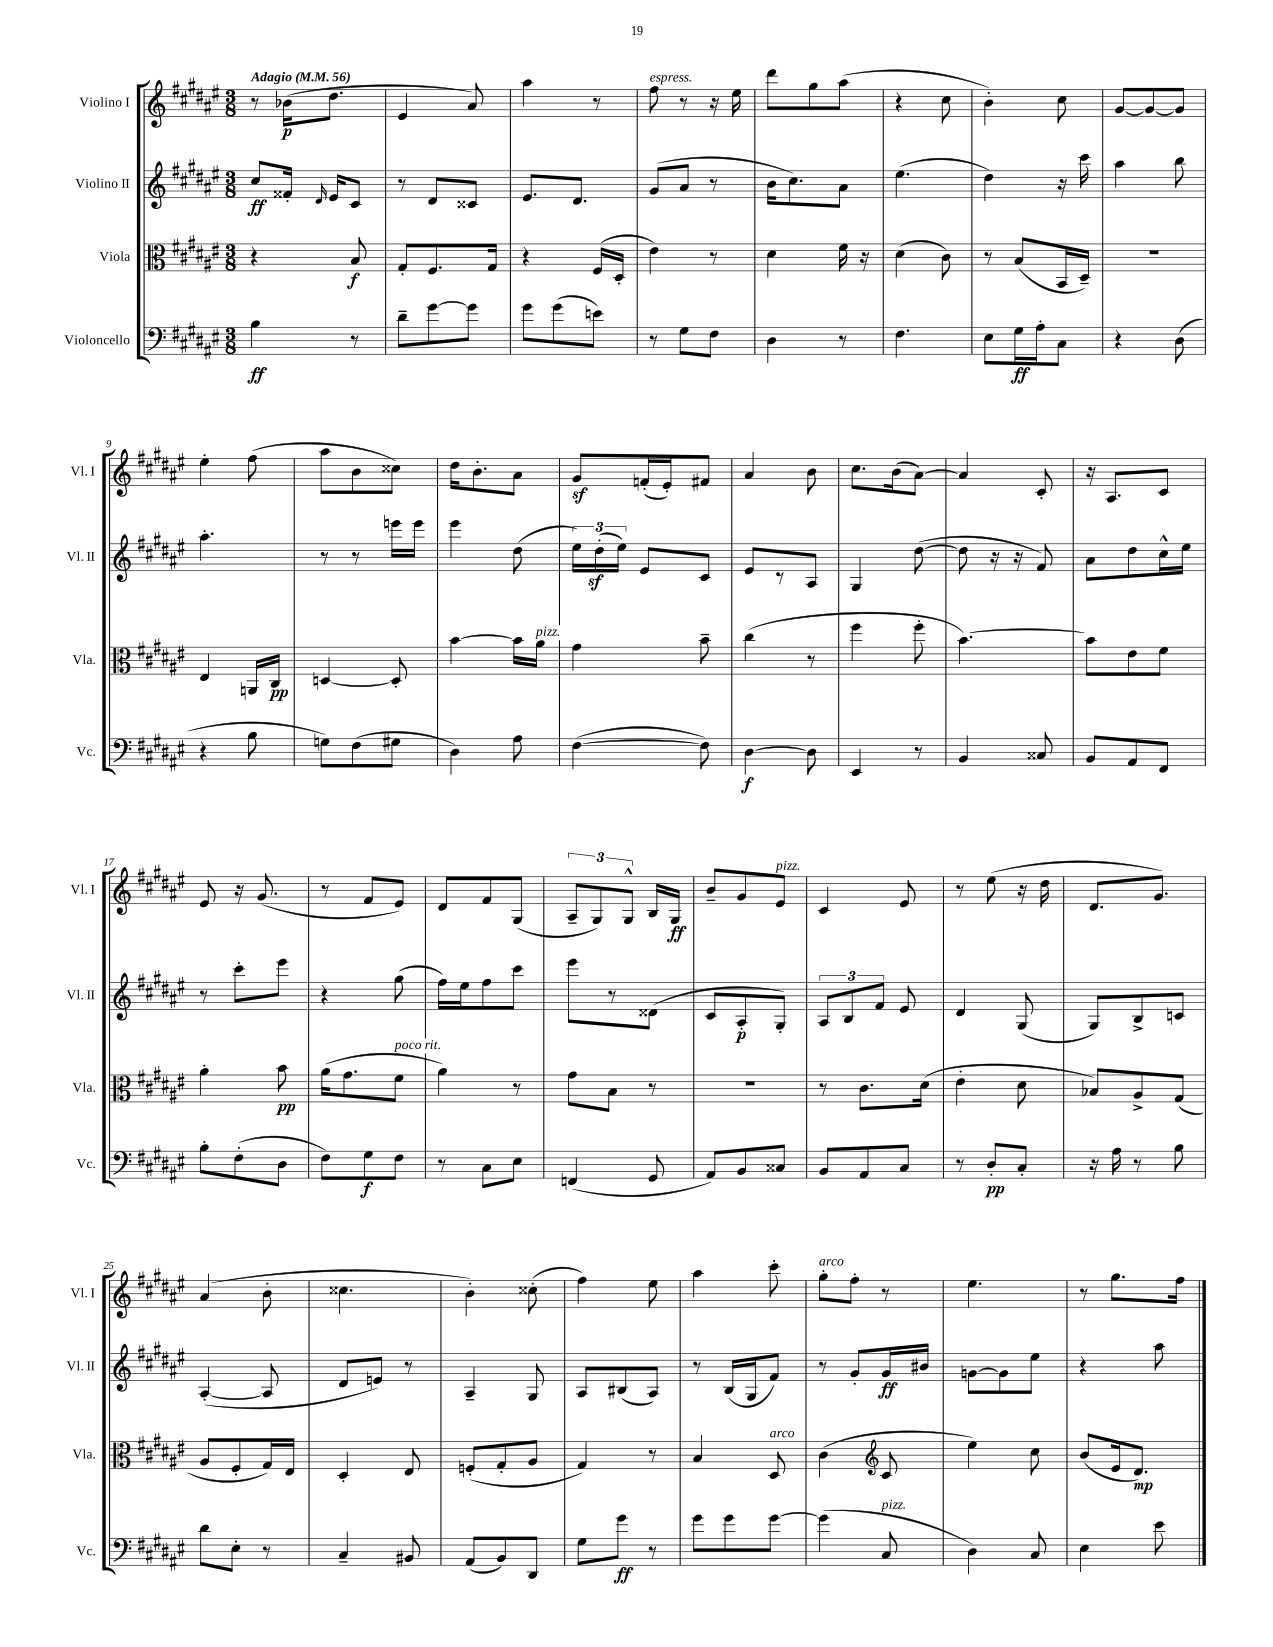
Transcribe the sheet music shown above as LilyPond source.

<<
\new StaffGroup <<
\new Staff = "s0" \with { instrumentName = "Violino I" shortInstrumentName = "Vl. I" } {
    \clef treble \key fis \major \numericTimeSignature \time 3/8 \tempo "Adagio" 4 = 56
    \autoBeamOff r8 bes'16[\p( dis''8.] |
    eis'4 ais'8) |
    ais''4 r8 |
    fis''8^\markup { \italic "espress." } r8 r16 eis''16 |
    dis'''8[ gis''8 ais''8]( |
    r4 cis''8 |
    b'4-.) cis''8 |
    gis'8[~ gis'8~ gis'8] |
    eis''4-. fis''8( |
    ais''8[ b'8 cisis''8]) |
    dis''16[ b'8.-. ais'8] |
    gis'8[\sf f'16-.( eis'16-.) fis'8] |
    ais'4 b'8 |
    cis''8.[ b'16( ais'8]~) |
    ais'4 cis'8-. |
    r16 ais8.[ cis'8] |
    eis'8 r16 gis'8.( |
    r8 fis'8[ eis'8]) |
    dis'8[ fis'8 gis8]( |
    \tuplet 3/2 { ais8[-- gis8) gis8]-^ } b16[ gis16]\ff |
    b'8[-- gis'8 eis'8]^\markup { \italic "pizz." } |
    cis'4 eis'8 |
    r8 eis''8( r16 dis''16 |
    dis'8.[ gis'8.]) |
    ais'4( b'8-. |
    cisis''4. |
    b'4-.) cisis''8-.( |
    fis''4) eis''8 |
    ais''4 cis'''8-. |
    gis''8[-.^\markup { \italic "arco" } fis''8]-. r8 |
    eis''4. |
    r8 gis''8.[ fis''16] \bar "|." |
}
\new Staff = "s1" \with { instrumentName = "Violino II" shortInstrumentName = "Vl. II" } {
    \clef treble \key fis \major \numericTimeSignature \time 3/8
    \autoBeamOff cis''8[\ff fisis'16]-. \grace { dis'16 } eis'16[ cis'8] |
    r8 dis'8[ cisis'8] |
    eis'8.[ dis'8.] |
    gis'8[( ais'8] r8 |
    b'16[ cis''8.) ais'8] |
    eis''4.( |
    dis''4) r16 cis'''16 |
    ais''4 b''8 |
    ais''4.-. |
    r8 r8 e'''16[ e'''16] |
    eis'''4 dis''8( |
    \tuplet 3/2 { eis''16[) dis''16-.\sf( eis''16]) } eis'8[ cis'8] |
    eis'8[ r8 ais8] |
    gis4 dis''8~( |
    dis''8 r16 r16 fis'8) |
    ais'8[ dis''8 cis''16-^ eis''16] |
    r8 cis'''8[-. eis'''8] |
    r4 gis''8( |
    fis''16[) eis''16 fis''8 cis'''8] |
    eis'''8[ r8 disis'8]( |
    cis'8[ ais8-.\p gis8]-.) |
    \tuplet 3/2 { ais8[ b8 fis'8] } eis'8 |
    dis'4 gis8( |
    gis8[) b8-> c'8] |
    ais4~-.( ais8 |
    dis'8[ e'8]) r8 |
    ais4-- gis8 |
    ais8[ bis8( ais8]) |
    r8 b16[( gis16 fis'8]) |
    r8 gis'8[-. gis'16\ff bis'16] |
    g'8[~ g'8 eis''8] |
    r4 ais''8 \bar "|." |
}
\new Staff = "s2" \with { instrumentName = "Viola" shortInstrumentName = "Vla." } {
    \clef alto \key fis \major \numericTimeSignature \time 3/8
    \autoBeamOff r4 b8\f |
    gis8[-. fis8. gis16] |
    r4 fis16[( dis16]-. |
    eis'4) r8 |
    dis'4 fis'16 r16 |
    dis'4( cis'8) |
    r8 b8[( b,16 dis16]--) |
    r4. |
    eis4 a,16[ cis16]\pp |
    d4~ d8-. |
    b'4~ b'16[ ais'16]^\markup { \italic "pizz." } |
    gis'4 b'8-- |
    cis''4( r8 |
    fis''4 fis''8-. |
    b'4.~) |
    b'8[ eis'8 fis'8] |
    ais'4-. b'8\pp |
    ais'16[( gis'8. fis'8]^\markup { \italic "poco rit." } |
    ais'4) r8 |
    gis'8[ b8] r8 |
    R4. |
    r8 cis'8.[ dis'16]( |
    eis'4-. dis'8 |
    bes8[) ais8-> gis8]( |
    ais8[ fis8-. gis16) eis16] |
    dis4-. eis8 |
    f8[-.( gis8-. ais8] |
    gis4) r8 |
    b4 dis8^\markup { \italic "arco" } |
    cis'4( \clef treble cis'8 |
    eis''4) cis''8 |
    b'8[( eis'16 dis'8.]\mp) \bar "|." |
}
\new Staff = "s3" \with { instrumentName = "Violoncello" shortInstrumentName = "Vc." } {
    \clef bass \key fis \major \numericTimeSignature \time 3/8
    \autoBeamOff b4\ff r8 |
    dis'8[-- gis'8~ gis'8] |
    gis'8[ gis'8( e'8]) |
    r8 gis8[ fis8] |
    dis4 r8 |
    fis4. |
    eis8[ gis16\ff ais16-. cis8] |
    r4 dis8( |
    r4 b8 |
    g8[) fis8( gis8] |
    dis4) ais8 |
    fis4~( fis8) |
    dis4~\f dis8 |
    eis,4 r8 |
    b,4 cisis8 |
    b,8[ ais,8 fis,8] |
    b8[-. fis8-.( dis8] |
    fis8[) gis8\f fis8] |
    r8 cis8[ eis8] |
    f,4( gis,8 |
    ais,8[) b,8 cisis8] |
    b,8[ ais,8 cis8] |
    r8 dis8[-.\pp cis8]-. |
    r16 ais16 r8 b8 |
    dis'8[ eis8]-. r8 |
    cis4-- bis,8 |
    ais,8[( b,8) dis,8] |
    gis8[ gis'8]\ff r8 |
    gis'8[ gis'8 gis'8]~ |
    gis'4( cis8^\markup { \italic "pizz." } |
    dis4) cis8 |
    eis4 eis'8 \bar "|." |
}
>>
>>
